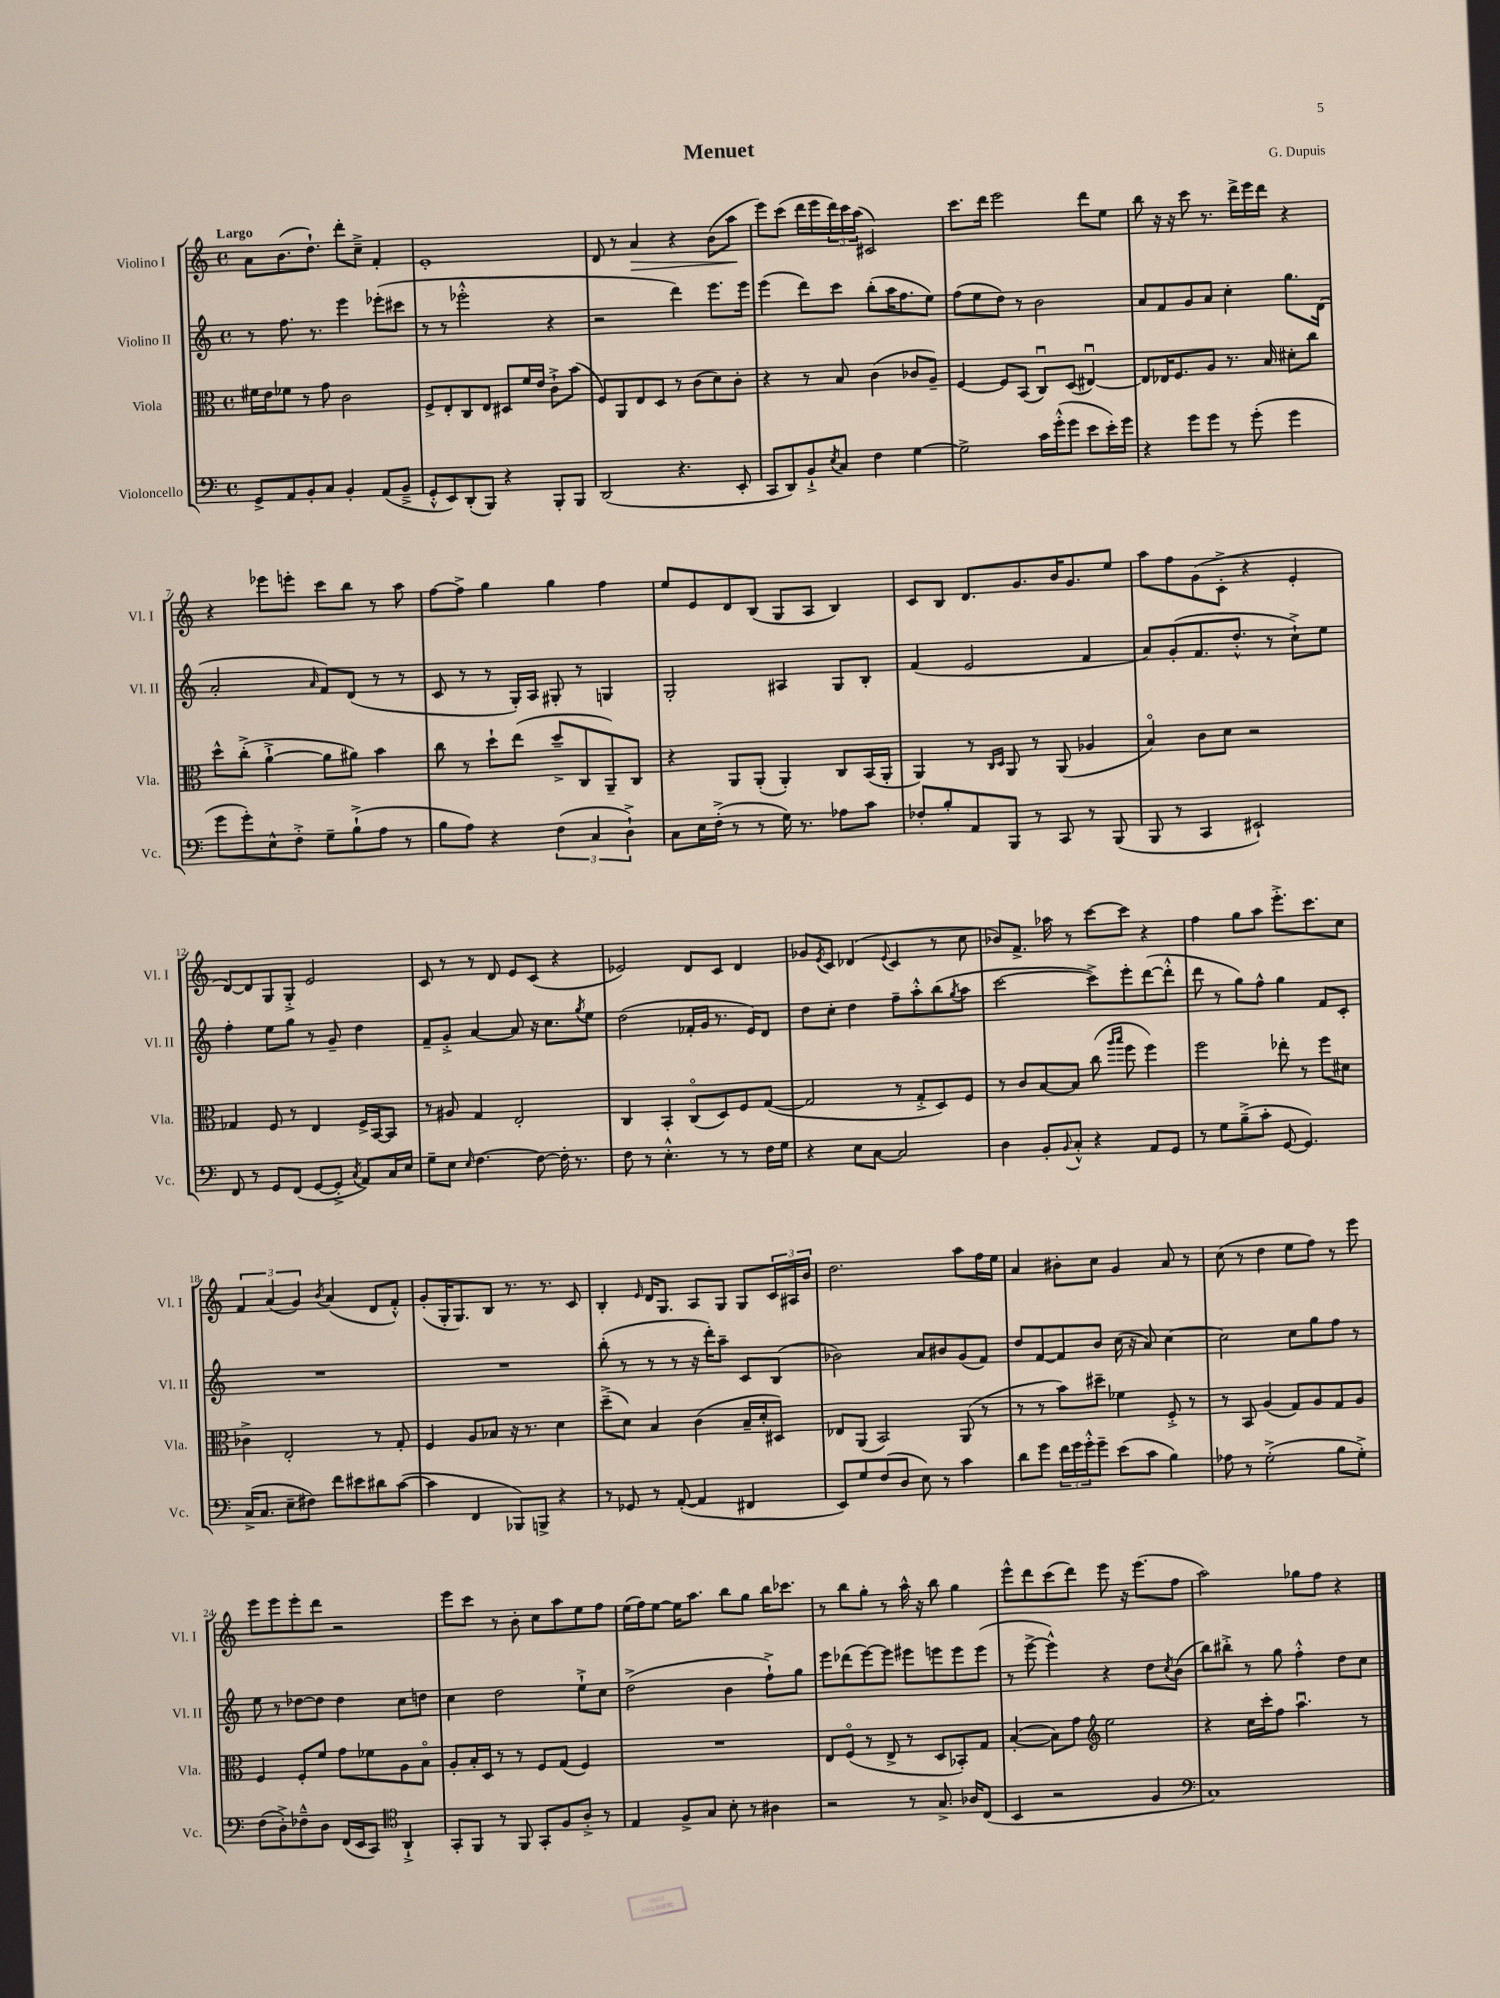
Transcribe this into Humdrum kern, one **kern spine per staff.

**kern	**kern	**kern	**kern	**dynam
*part4	*part3	*part2	*part1	*part1
*staff4	*staff3	*staff2	*staff1	*staff1
*I"Violoncello	*I"Viola	*I"Violino II	*I"Violino I	*
*I'Vc.	*I'Vla.	*I'Vl. II	*I'Vl. I	*
*clefF4	*clefC3	*clefG2	*clefG2	*
*k[]	*k[]	*k[]	*k[]	*
*M4/4	*M4/4	*M4/4	*M4/4	*
*met(c)	*met(c)	*met(c)	*met(c)	*
=1	=1	=1	=1	=1
!	!	!	!LO:TX:a:B:t=Largo	!
8GG^/L	16f#X\LL	8r	8a\L	.
.	16e\J	.	.	.
8AA/	8f-X\J	8.ff\	(8.b\	.
8BB'/	8r	.	.	.
.	.	8.r	8.dd`\J)	.
8C/J	8g\	.	.	.
4BB'/	2c\	4eee\	8ddd'\L	.
.	.	.	8cc~^\J	.
(8AA/L	.	(8eee-X'\L	4f'/	.
8BB~^/J	.	8ccc#X\J	.	.
=2	=2	=2	=2	=2
8GG'^^/L	8F^/L	8r	1e'	.
8EE/)	8E'/	8r	.	.
(8DD'/	8C/	2eee-X'^^\	.	.
8BBB/J)	8E/J	.	.	.
4r	8D#X/L	.	.	.
.	16f/L	.	.	.
.	16e/JJ	.	.	.
8BBB'/L	8c`^\L	4r	.	.
8BBB/J	(8b\J	.	.	.
=3	=3	=3	=3	=3
(2DD/	8F/L)	2r	8d/	.
.	8AA/	.	8r	.
!	!	!	!	!LO:HP:b
.	8E/	.	4a/	>
.	8D/J	.	.	.
4.r	8r	4ddd\)	4r	.
.	(8c\L	.	.	.
.	8d\)	8.eee\L	(8b\L	.
8EE'/	8c'\J	.	8aa\J	.
.	.	16eee\Jk	.	.
.	.	.	.	]
=4	=4	=4	=4	=4
8CC/L	4r	(4eee\	8eee\L)	.
8DD/)	.	.	(8ccc\J	.
8BB`^/	8r	8ddd\L)	16ddd\LL	.
.	.	.	16eee\	.
8qE/	.	.	.	.
8C/J	8B/	8ccc\J	24ddd\)	.
.	.	.	24ccc\	.
.	.	.	(24aa\JJ	.
4F\	(4c\	(8bb'\L	2c#X/)	.
.	.	16aa\K	.	.
.	.	8.ff\	.	.
[4G\	8c-X/L	.	.	.
.	8A~/J)	8ee\J)	.	.
=5	=5	=5	=5	=5
2G^\]	[4F/	(8ff\L	8.ccc\L	.
.	.	8ee\	.	.
.	.	.	16ddd\Jk	.
.	8F/L]	8dd\J)	2eee\	.
.	(8BB/J	8r	.	.
16c\LL	8Cu/L)	2b\	.	.
(16g'^^\J	.	.	.	.
8g\J	(8D/J	.	.	.
8e\L	[4E#Xu/)	.	8ddd\L	.
16e'\L)	.	.	8ee\J	.
16g\JJ	.	.	.	.
=6	=6	=6	=6	=6
4r	8E#/L]	8a/L	8bb\	.
.	16E-X/K	8f/	16r	.
.	8.F/	.	16r	.
8g\L	.	8g/	8ccc\	.
8g\J	8A/J	8a/J	8.r	.
8r	8.r	4cc'\	.	.
.	.	.	16ddd^\LL	.
(8g'\	.	.	16eee\	.
.	16B/	.	16ddd\JJ	.
4g\	8d#X'\L	8.gg\L	4r	.
.	8cc\J	.	.	.
.	.	(16d\Jk	.	.
!!LO:LB:g=z
=7	=7	=7	=7	=7
8g\L	8dd^^\L	2a'/	4r	.
8g'\)	(8cc'^\J	.	.	.
8E^^\	[4a`^\	.	8eee-X\L	.
8F'^\J	.	.	8eeen'\J	.
.	.	16qqa/	.	.
8G~\L	8a\L]	8f/L)	8ccc\L	.
(8B`^\	8a#X\J)	(8d/J	8bb\J	.
8A\J	4b\	8r	8r	.
8r	.	8r	8aa\	.
=8	=8	=8	=8	=8
8B\L	8cc\	8c/	[8ff\L	.
8A\J)	8r	8r	8ff^\J]	.
4r	8dd`\L	8r	4gg\	.
.	(8ee\J	16G'/LL)	.	.
.	.	16A/JJ	.	.
(6F\	8dd~^/L	8G#X'/	4gg\	.
.	8C/	8r	.	.
6C/	.	.	.	.
.	8AA~/)	4Gn/	4ff\	.
6D`^\)	.	.	.	.
.	8C/J	.	.	.
=9	=9	=9	=9	=9
8C\L	4r	2G'/	8ee/L	.
16E\L	.	.	8e/	.
(16F'^\JJ	.	.	.	.
8r	8AA/L	.	8d/	.
8r	(8AA'/J	.	(8B/J	.
16G\)	4AA'/)	4A#X/	8G/L	.
8.r	.	.	.	.
.	.	.	8A/J	.
8A-X\L	8C/L	8G/L	4B/)	.
8c\J	(16BB/L	8B'/J	.	.
.	16AA'/JJ	.	.	.
=10	=10	=10	=10	=10
8F-X'/L	4AA/)	(4f/	8c/L	.
8B'/	.	.	8B/J	.
8AA/	8r	2e/	8.d/L	.
.	16qqC/LL	.	.	.
.	16qqD/JJ	.	.	.
8BBB/J	8AA/	.	.	.
.	.	.	8.g/	.
8r	8r	.	.	.
8CC/	(8AA/	.	16b/K	.
.	.	.	8.g/	.
8r	4A-X/	4f/	.	.
(8BBB/	.	.	8ee/J	.
=11	=11	=11	=11	=11
8BBB/	4B/)	8a/L)	8aa\L	.
8r	.	(8g'/	8ff\	.
4CC/	8c\L	8.f/	(8g\	.
.	8d\J	.	8c'^\J	.
.	.	8.dd'^^/J	.	.
2EE#X`/)	2r	.	4r	.
.	.	8r	.	.
.	.	8cc`^\L)	4e'/	.
.	.	8ee\J	.	.
!!LO:LB:g=z
=12	=12	=12	=12	=12
8FF/	4G-X/	4ff'\	[8d/L)	.
8r	.	.	8d/]	.
8GG/L	8F/	8ee\L	8G/	.
(8FF/J	8r	8gg\J	8G'^/J	.
[8GG/L	4E/	8r	2e/	.
8GG'^/J]	.	8g~/	.	.
8qC/	.	.	.	.
8AA/L)	16F^/LL	4dd\	.	.
.	[16BB/J	.	.	.
16C/L	8BB/J]	.	.	.
16E/JJ	.	.	.	.
=13	=13	=13	=13	=13
8G~\L	8r	8f~/L	8c/	.
8E\J	8A#X/	8g'^/J	8r	.
16qqE/	.	.	.	.
[4.F\	4G/	[4a/	8r	.
.	.	.	8d/	.
.	2E'/	8a/]	8e/L	.
8F\_	.	16r	(8c/J	.
.	.	8.cc\L	.	.
16F'\]	.	.	4r	.
8.r	.	.	.	.
.	.	8qgg/	.	.
.	.	8ee\J	.	.
=14	=14	=14	=14	=14
8F\	4C/	(2dd\	2e-X/)	.
8r	.	.	.	.
4.E'^^\	4BB'/	.	.	.
.	(8C/L	16f-X'/LL	8d/L	.
.	.	16g/JJ	.	.
8r	8D/)	8.r	8c/J	.
8r	8F/	.	4d/	.
.	.	16e/KL)	.	.
16F\LL	([8G/J	8d/J	.	.
16G\JJ	.	.	.	.
=15	=15	=15	=15	=15
4r	2G/]	8dd\L	8g-X/L	.
.	.	.	8qe/	.
.	.	8cc'\J	8c/J	.
8E\L	.	4dd\	(4d-X/	.
[8C\J	.	.	.	.
.	.	.	8qqe/	.
2C/]	8r	8ff~\L	4c/	.
.	8G'^/L	8aa'^^\	.	.
.	8D/)	(8bb\	8r	.
.	.	8qgg/	.	.
.	8F/J	8aa\J	8cc\	.
=16	=16	=16	=16	=16
4D\	8r	[2ccc\	8b-X/L)	.
.	8c/L	.	8.f^/J	.
8BB'/L	[8B/	.	.	.
.	.	.	16aa-X\	.
8qqBB/	.	.	.	.
8C'^^/J	8B/J]	.	8r	.
4r	(8cc\	8ccc^\L])	[8ccc\L	.
.	16qqaa/LL	.	.	.
.	16qqbb/JJ	.	.	.
.	8ff\	8eee'\	8ccc\J]	.
8AA/L	4ff\)	([8ddd\	4r	.
8GG/J	.	8ddd'^^\J]	.	.
=17	=17	=17	=17	=17
8r	2ff\	8ddd\	4ff\	.
8G\L	.	8r	.	.
(8B~^\	.	8gg\L)	8gg\L	.
8c'\J	.	8ff^^\J	8aa\J	.
[8GG/	8ee-X'\	4gg\	8.eee'^\L	.
4.GG/])	8r	.	.	.
.	.	.	8.ccc\	.
.	8ff\L	8f/L	.	.
.	8d#X\J	8c'/J	8cc\J	.
!!LO:LB:g=z
=18	=18	=18	=18	=18
(16C^/KL	4c-X^\	1r	6f/	.
8.C/J	.	.	.	.
.	.	.	(6a/	.
8E~\L	2E'/	.	.	.
.	.	.	6g/)	.
8F#X\J)	.	.	.	.
.	.	.	8qb/	.
8f\L	.	.	(4a/	.
8e#X\	.	.	.	.
8d#X\	8r	.	8d/L	.
([8c\J	8G'/	.	8f'^^/J)	.
=19	=19	=19	=19	=19
4c\]	4F/	1r	(8g'/L	.
.	.	.	16G'/K	.
.	.	.	8.G/)	.
4FF/	8A/L	.	.	.
.	8B-X/J	.	8B/J	.
8BBB-X/L)	16r	.	8.r	.
.	8.r	.	.	.
8BBBn^/J	.	.	.	.
.	.	.	8.r	.
4r	4d\	.	.	.
.	.	.	8c/	.
=20	=20	=20	=20	=20
8r	(8dd~^\L	(8bb'\	4B'/	.
8GG-X/	8d\J)	8r	.	.
.	.	.	16qqe/	.
8r	4B/	8r	16d/KL	.
.	.	.	8.G/J	.
([8AA'/	.	8r	.	.
4AA/]	(4c\	16r	8A/L	.
.	.	16ddd'\KL)	.	.
.	.	8aa~\J	8G/J	.
4FF#X/	16B~/LL	8c/L	8G/L	.
.	16d'/J	.	.	.
.	8D#X/J)	(8B/J	24c/L	.
.	.	.	24A#X/	.
.	.	.	24b/JJ	.
=21	=21	=21	=21	=21
8EE/L)	8E-X/L	2b-X\)	2.dd\	.
8G/	(8AA/J	.	.	.
(8F/	2BB/)	.	.	.
8D/J	.	.	.	.
8E\)	.	8a/L	.	.
8r	.	8b#X/	.	.
4c\	(8AA/	(8g/	8aa\L	.
.	8r	8f/J)	16ff\L	.
.	.	.	16ee\JJ	.
=22	=22	=22	=22	=22
8d\L	8r	8dd/L	4a/	.
8g\J	8r	[8f/	.	.
24f\LL	8b\L)	8f/]	8b#X'\L	.
24g\	.	.	.	.
24g'^^\J	.	.	.	.
8g~\J	8dd#X~\J	8b/J	8cc\J	.
(8e\L	4f-X\	(16cc\	4g/	.
.	.	16r	.	.
8c\J	.	8a/)	.	.
4B\)	8F'^/	[4cc\	8a/	.
.	8r	.	8r	.
=23	=23	=23	=23	=23
8A-X\	8r	2cc\]	(8cc\	.
8r	8BB/	.	8r	.
(2G'^\	(4A/	.	4dd\	.
.	8G/L)	8cc\L	8ee\L	.
.	8A/	8gg\	8ff\J)	.
8B\L	8G/	8ff\J	8r	.
8G'^\J)	8A/J	8r	8eee\	.
!!LO:LB:g=z
=24	=24	=24	=24	=24
(8F\L	4F/	8ee\	8eee\L	.
8D'^\)	.	8r	8eee\	.
8F-X~^^\	8F'/L	[8dd-X\L	8eee'\	.
8D\J	8f/J	8dd-\J]	8ddd\J	.
(16FF/LL	8g\L	4dd-\	2r	.
16EE/J	.	.	.	.
8CC/J)	8f-X\	.	.	.
*clefC4	*	*	*	*
4AA`^/	8A\	8cc\L	.	.
.	8B\J	8ddn\J	.	.
=25	=25	=25	=25	=25
8GG'/L	8A'/L	4cc\	8eee\L	.
8FF/J	16B'/L	.	8ccc\J	.
.	16D/JJ	.	.	.
8r	8r	2dd\	8r	.
8FF/	8r	.	8b'\	.
8GG'/L	8F/L	.	8cc\L	.
8F/	(8G/J	.	8aa\	.
8A'^/J	4F/)	8ee`^\L	8ee\	.
8r	.	8cc\J	8ff\J	.
=26	=26	=26	=26	=26
4E/	1r	(2dd^\	(16ee\LL	.
.	.	.	16ff\J)	.
.	.	.	[8ee\J	.
8F^/L	.	.	16ee\KL]	.
.	.	.	8.aa\J	.
8G/J	.	.	.	.
8B'\	.	4b\	8bb\L	.
8r	.	.	8gg\J	.
4A#X\	.	8ff`^\L)	16bb\KL	.
.	.	.	8.ccc-X\J	.
.	.	8gg\J	.	.
=27	=27	=27	=27	=27
2r	8E/L	8eee\L	8r	.
.	(8F/J	(8ddd-X\	8bb\L	.
.	8r	[8eee\)	8gg'\J	.
.	8E^/	8eee\J]	8r	.
8r	8r	8eee#X\L	16aa^^\	.
.	.	.	16r	.
8.G^/	8D/L	8eeen\	8bb\	.
.	8BB-X'/)	8eee\	4gg\	.
16A-X/KL	.	.	.	.
(8C/J	8G/J	(8eee\J	.	.
=28	=28	=28	=28	=28
4BB/	([4B'/	8r	8eee^^\L	.
.	.	[8eee^\	8ddd\	.
2r	8B\L])	4eee^^\])	(8ccc\	.
.	8g\J	.	8ddd\J)	.
*	*clefG2	*	*	*
.	2ee\	4r	8eee\	.
.	.	.	16r	.
.	.	.	(8.eee\L	.
4F/	.	8dd\L	.	.
.	.	8qcc/	.	.
.	.	(8b\J	8ff\J	.
=29	=29	=29	=29	=29
*clefF4	*	*	*	*
1C)	4r	8bb\L)	2aa\)	.
.	.	8bb#X'^\J	.	.
.	16cc\LL	8r	.	.
.	16ccc'\J	.	.	.
.	8ff\J	8gg\	.	.
.	4.aau\	4ff'^^\	8gg-X\L	.
.	.	.	8ff\J	.
.	.	8dd\L	4r	.
.	8r	8cc\J	.	.
==	==	==	==	==
*-	*-	*-	*-	*-
